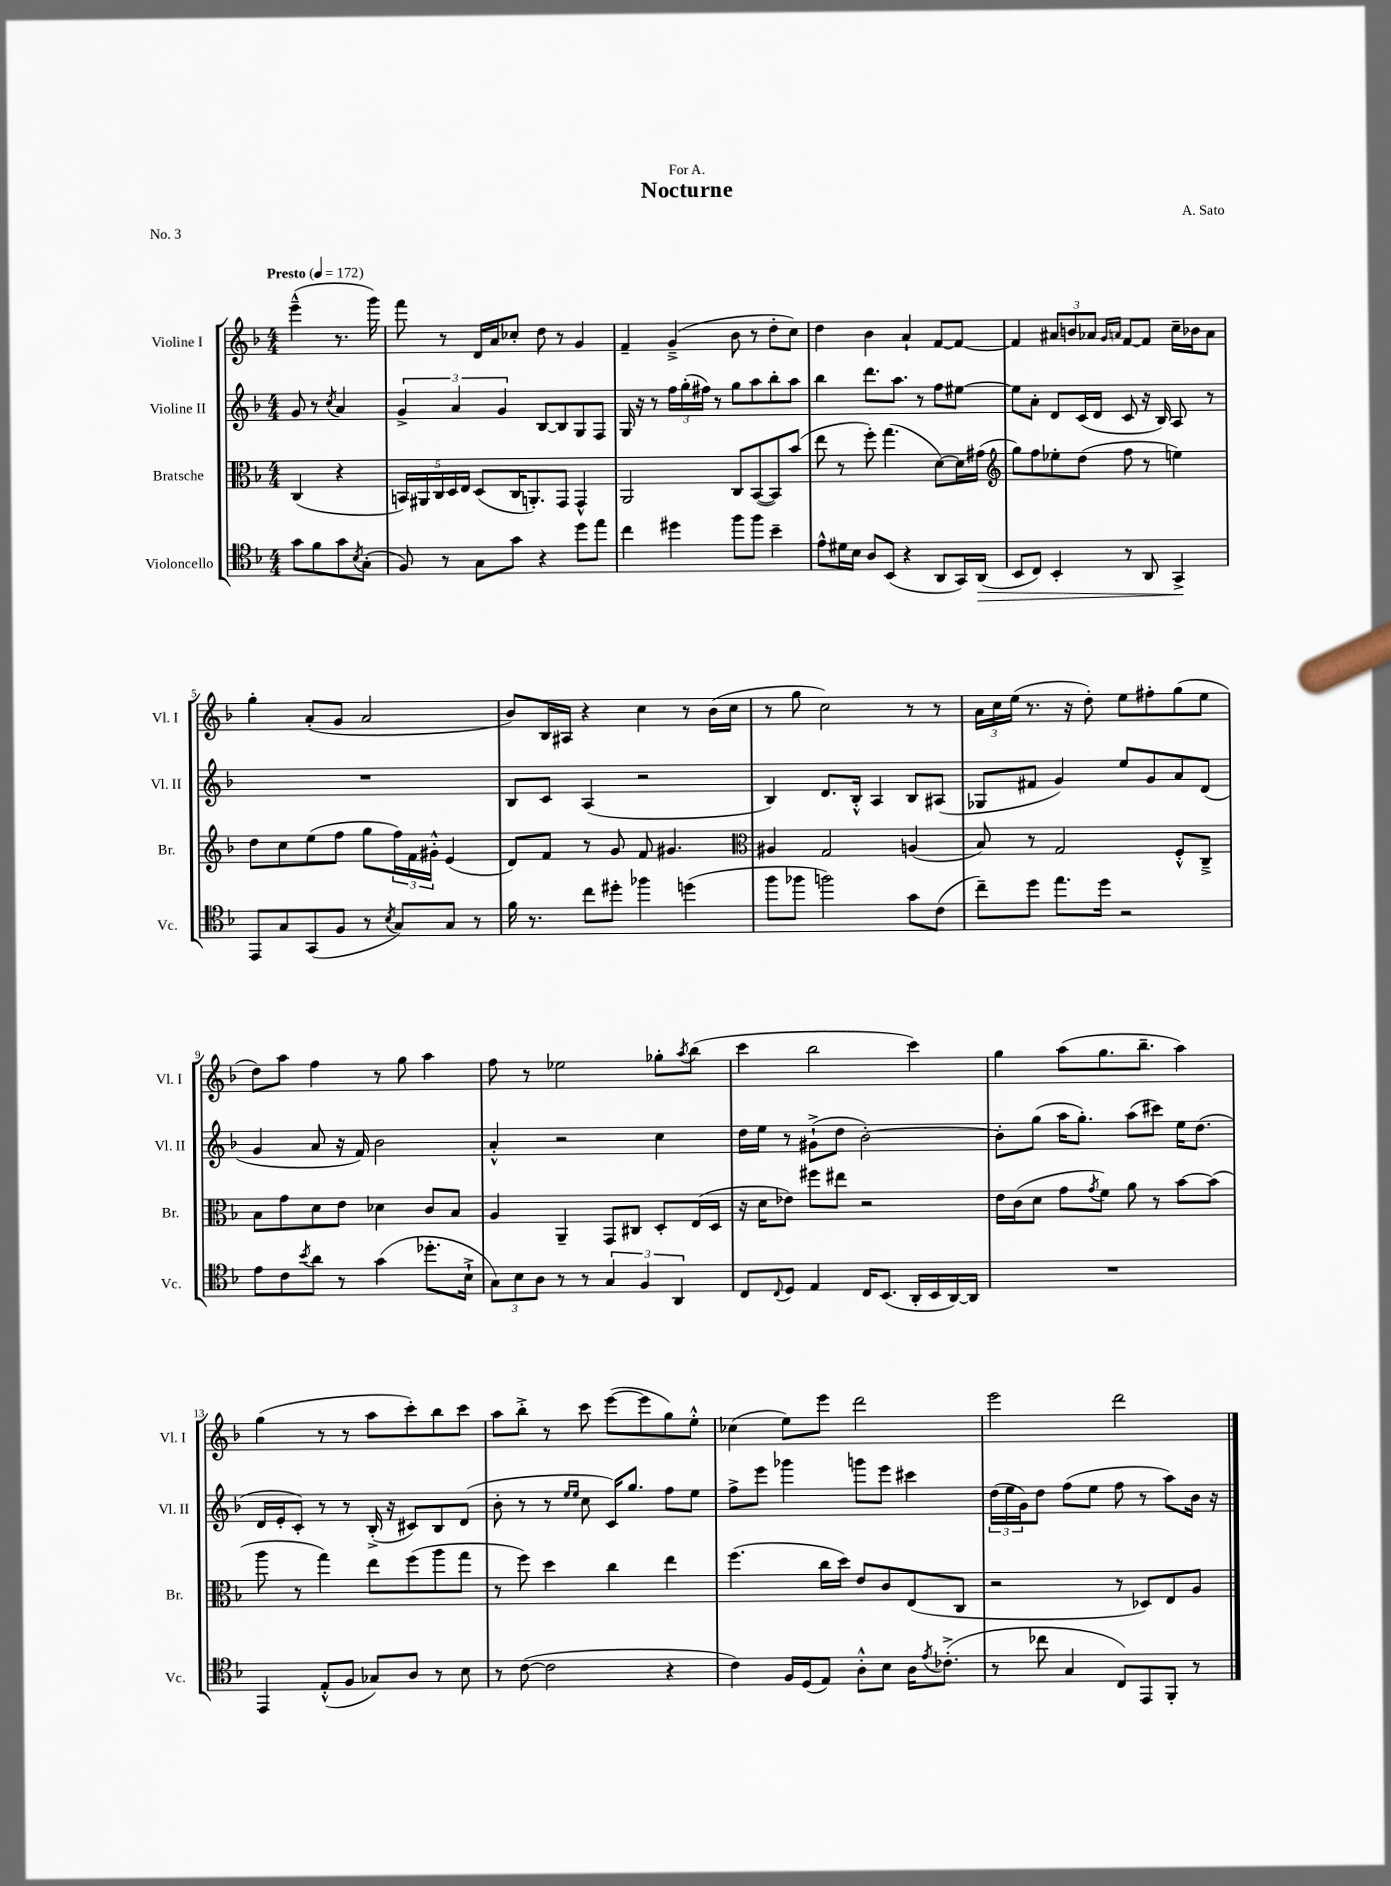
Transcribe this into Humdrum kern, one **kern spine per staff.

**kern	**dynam	**kern	**kern	**kern
*part4	*part4	*part3	*part2	*part1
*staff4	*staff4	*staff3	*staff2	*staff1
*I"Violoncello	*	*I"Bratsche	*I"Violine II	*I"Violine I
*I'Vc.	*	*I'Br.	*I'Vl. II	*I'Vl. I
*clefC4	*	*clefC3	*clefG2	*clefG2
*k[b-]	*	*k[b-]	*k[b-]	*k[b-]
*M4/4	*	*M4/4	*M4/4	*M4/4
*MM172	*	*MM172	*MM172	*MM172
=	=	=	=	=
!	!	!	!	!LO:TX:a:B:t=Presto
8g\L	.	(4C/	8g/	(4eee~^^\
8f\	.	.	8r	.
.	.	.	8qcc/	.
8g\	.	4r	4a/	8.r
8qB-/	.	.	.	.
(8G'\J	.	.	.	.
.	.	.	.	16ggg\)
=1	=1	=1	=1	=1
8F/)	.	20BBn/LL)	6g^/	8fff\
.	.	20AA#X/	.	.
.	.	20C/	.	.
8r	.	.	.	8r
.	.	20D/	.	.
.	.	.	6a/	.
.	.	20E/JJ	.	.
8G\L	.	(8D/L	.	16d/LL
.	.	.	.	16a/J
.	.	.	6g/	.
8g\J	.	16C/K	.	8cc-X'/J
.	.	8.AAn'/)	.	.
4r	.	.	[8B-/L	8dd\
.	.	8GG/J	8B-/]	8r
8dd\L	.	4GG^^/	8G/	4g/
8ee\J	.	.	8F/J	.
=2	=2	=2	=2	=2
4cc\	.	2AA/	16G/	4f~/
.	.	.	16r	.
.	.	.	8r	.
4dd#X\	.	.	24ff\LL	(4g~^/
.	.	.	(24gg'\	.
.	.	.	24ff#X\JJ)	.
.	.	.	8r	.
8ff\L	.	8C/L	8gg\L	8b-\
8ff\J	.	([8BB-/	8aa\	8r
4b-~\	.	8BB-/])	8bb-'\	8dd'\L
.	.	(8b-/J	8aa\J	8cc\J)
=3	=3	=3	=3	=3
8e^^\L	.	8ee\	4bb-\	4dd\
16d#X\L	.	8r	.	.
16B-\JJ	.	.	.	.
8A/L	.	8ff'\)	8.ddd\L	4b-\
(8BB-/J	.	(4.gg\	.	.
.	.	.	8.aa\J	.
4r	.	.	.	4a`/
.	.	.	8r	.
8AA/L	.	[8d\L)	8ff\L	[8f/L
16GG/L)	.	16d\L]	[8ee#X\J	8f/J_
!	!LO:HP:b	!	!	!
(16AA/JJ	>	(16g#X\JJ	.	.
=4	=4	=4	=4	=4
*	*	*clefG2	*	*
8BB-/L	.	8gg\L)	8ee#\L]	4f/]
8C/J)	.	8ff\	8a'\J	.
4BB-'/	.	8ee-X'\	8d/L	12a#X/L
.	.	.	.	12bn/
.	.	(8dd\J	(16c/L	.
.	.	.	.	12a-X/J
.	.	.	16d/JJ	.
.	.	.	.	16qqg/LL
.	.	.	.	16qqan/JJ
8r	.	8ff\	8c/	[8f/L
8AA/	.	8r	16r	8f/J]
.	.	.	16B-/)	.
4GG^/	.	4een\)	8A/	16cc~\LL
.	.	.	.	16b-X\J
.	.	.	8r	8a\J
.	]	.	.	.
!!LO:LB:g=z
=5	=5	=5	=5	=5
8EE/L	.	8dd\L	1r	4gg'\
8G/	.	8cc\	.	.
(8GG/	.	(8ee\	.	(8a'/L
8F/J	.	8ff\J	.	8g/J
8r	.	8gg\L	.	2a/
8qB-/	.	.	.	.
8G/L)	.	24ff\L)	.	.
.	.	24f\	.	.
.	.	24g#X'^^\JJ	.	.
8G/J	.	(4e/	.	.
8r	.	.	.	.
=6	=6	=6	=6	=6
16f\	.	8d/L)	8B-/L	8b-/L)
8.r	.	.	.	.
.	.	8f/J	8c/J	16B-/L
.	.	.	.	16A#X/JJ
8cc\L	.	8r	(4A/	4r
8dd#X'\J	.	8g/	.	.
4ff-X\	.	8f/	2r	4cc\
.	.	4.g#X/	.	.
(4ddn\	.	.	.	8r
.	.	.	.	(16b-\LL
.	.	.	.	16cc\JJ
=7	=7	=7	=7	=7
*	*	*clefC3	*	*
8ff\L	.	4A#X/	4B-/)	8r
8ff-X\J	.	.	.	8gg\
2ffn\)	.	2G/	8.d/L	2cc\)
.	.	.	16B-'^^/Jk	.
.	.	.	4A/	.
8g\L	.	(4An/	8B-/L	8r
(8c\J	.	.	(8A#X/J	8r
=8	=8	=8	=8	=8
8cc~\L)	.	8B-/)	8G-X/L	24a\LL
.	.	.	.	24cc\
.	.	.	.	(24ee\JJ
8dd\J	.	8r	8f#X/J	8.r
8.ee\L	.	2G/	4g/)	.
.	.	.	.	16r
.	.	.	.	8dd'\)
16dd\Jk	.	.	.	.
2r	.	.	8ee/L	8ee\L
.	.	.	8g/	8ff#X'\
.	.	8F'^^/L	8a/	(8gg\
.	.	8C~^/J	(8d/J	8ee\J
!!LO:LB:g=z
=9	=9	=9	=9	=9
8e\L	.	8B-\L	4g/	8dd\L)
8c\	.	8g\	.	8aa\J
8qb-/	.	.	.	.
8a\J	.	8d\	8a/	4ff\
8r	.	8e\J	16r	.
.	.	.	16f/)	.
(4g\	.	4d-X\	2b-\	8r
.	.	.	.	8gg\
8.dd-X'\L	.	8c/L	.	4aa\
.	.	8B-/J	.	.
16B-`^\Jk	.	.	.	.
=10	=10	=10	=10	=10
12G\L)	.	4A/	4a'^^/	8ff\
12B-\	.	.	.	.
.	.	.	.	8r
12A\J	.	.	.	.
8r	.	4AA~/	2r	2ee-X\
8r	.	.	.	.
6G/	.	8GG/L	.	.
.	.	8C#X/J	.	.
6F/	.	.	.	.
.	.	8D'/L	4cc\	8gg-X'\L
6AA/	.	.	.	.
.	.	.	.	8qaa/
.	.	(16E/L	.	(8bb-\J
.	.	16D/JJ	.	.
=11	=11	=11	=11	=11
8C/L	.	16r	16dd\LL	4ccc\
.	.	16d\KL	16ee\JJ	.
8qqC/	.	.	.	.
8D/J	.	8e-X\J)	8r	.
4E/	.	8ff#X\L	(8g#X`^\L	2bb-\
.	.	8ee#X\J	8dd\J	.
16C/KL	.	2r	[2b-'\)	.
(8.BB-/J	.	.	.	.
16AA'/LL	.	.	.	4ccc\)
16BB-/	.	.	.	.
[16AA/)	.	.	.	.
16AA/JJ]	.	.	.	.
=12	=12	=12	=12	=12
1r	.	16e\LL	8b-'\L]	4gg\
.	.	(16c\J	.	.
.	.	8d\J	(8gg\J	.
.	.	8g\L	16aa\KL	(8aa\L
.	.	.	8.gg'\J)	.
.	.	8qg/	.	.
.	.	8f\J)	.	8.gg\
.	.	8a\	(8aa\L	.
.	.	.	.	8.bb-~\J
.	.	8r	8ccc#X\J)	.
.	.	[8b-\L	16ee\KL	4aa\)
.	.	.	(8.dd\J	.
.	.	(8b-\J]	.	.
!!LO:LB:g=z
=13	=13	=13	=13	=13
4EE/	.	8aa\	16d/LL	(4gg\
.	.	.	16e'/J	.
.	.	8r	8c'/J)	.
(8E'^^/L	.	4gg\)	8r	8r
8F/J	.	.	8r	8r
8G-X/L)	.	8ee\L	(16B-'^/	8aa\L
.	.	.	16r	.
8A/J	.	(8ff\	8c#X/L)	8ccc'\)
8r	.	8aa\	8B-/	8bb-\
8B-\	.	8gg\J	(8d/J	8ccc\J
=14	=14	=14	=14	=14
8r	.	8r	8b-'\	8aa\L
([8c\	.	8ff\)	8r	8bb-'^\J
2c\]	.	4dd\	8r	8r
.	.	.	16qqee/LL	.
.	.	.	16qqee/JJ	.
.	.	.	8cc\	8ccc\
.	.	4cc\	16c/KL)	([8eee\L
.	.	.	8.gg/J	.
.	.	.	.	8eee\]
4r	.	4ee\	8ff\L	8gg\)
.	.	.	8ee\J	8ee'^^\J
=15	=15	=15	=15	=15
4c\)	.	(4.ff\	8ff^\L	(4cc-X\
.	.	.	8eee\J	.
16F/LL	.	.	4ggg-X\	8ee\L)
(16D/J	.	.	.	.
8E/J)	.	16cc\LL	.	8eee\J
.	.	16dd\JJ)	.	.
8A'^^\L	.	8e/L	8gggn\L	2ddd\
8B-\J	.	8c/	8eee\J	.
16A\KL	.	(8E/	4ccc#X\	.
8qe/	.	.	.	.
(8.c-X'^\J	.	.	.	.
.	.	8C/J	.	.
=16	=16	=16	=16	=16
8r	.	2r	(24dd\LL	2eee\
.	.	.	24ee\	.
.	.	.	24g\J)	.
8cc-X\	.	.	8dd\J	.
4G/	.	.	(8ff\L	.
.	.	.	8ee\J	.
8C/L)	.	8r	8ff\	2ddd\
8EE/	.	8D-X/L)	8r	.
8FF'/J	.	8E/	8aa\L)	.
8r	.	8A/J	16b-\Jk	.
.	.	.	16r	.
==	==	==	==	==
*-	*-	*-	*-	*-
